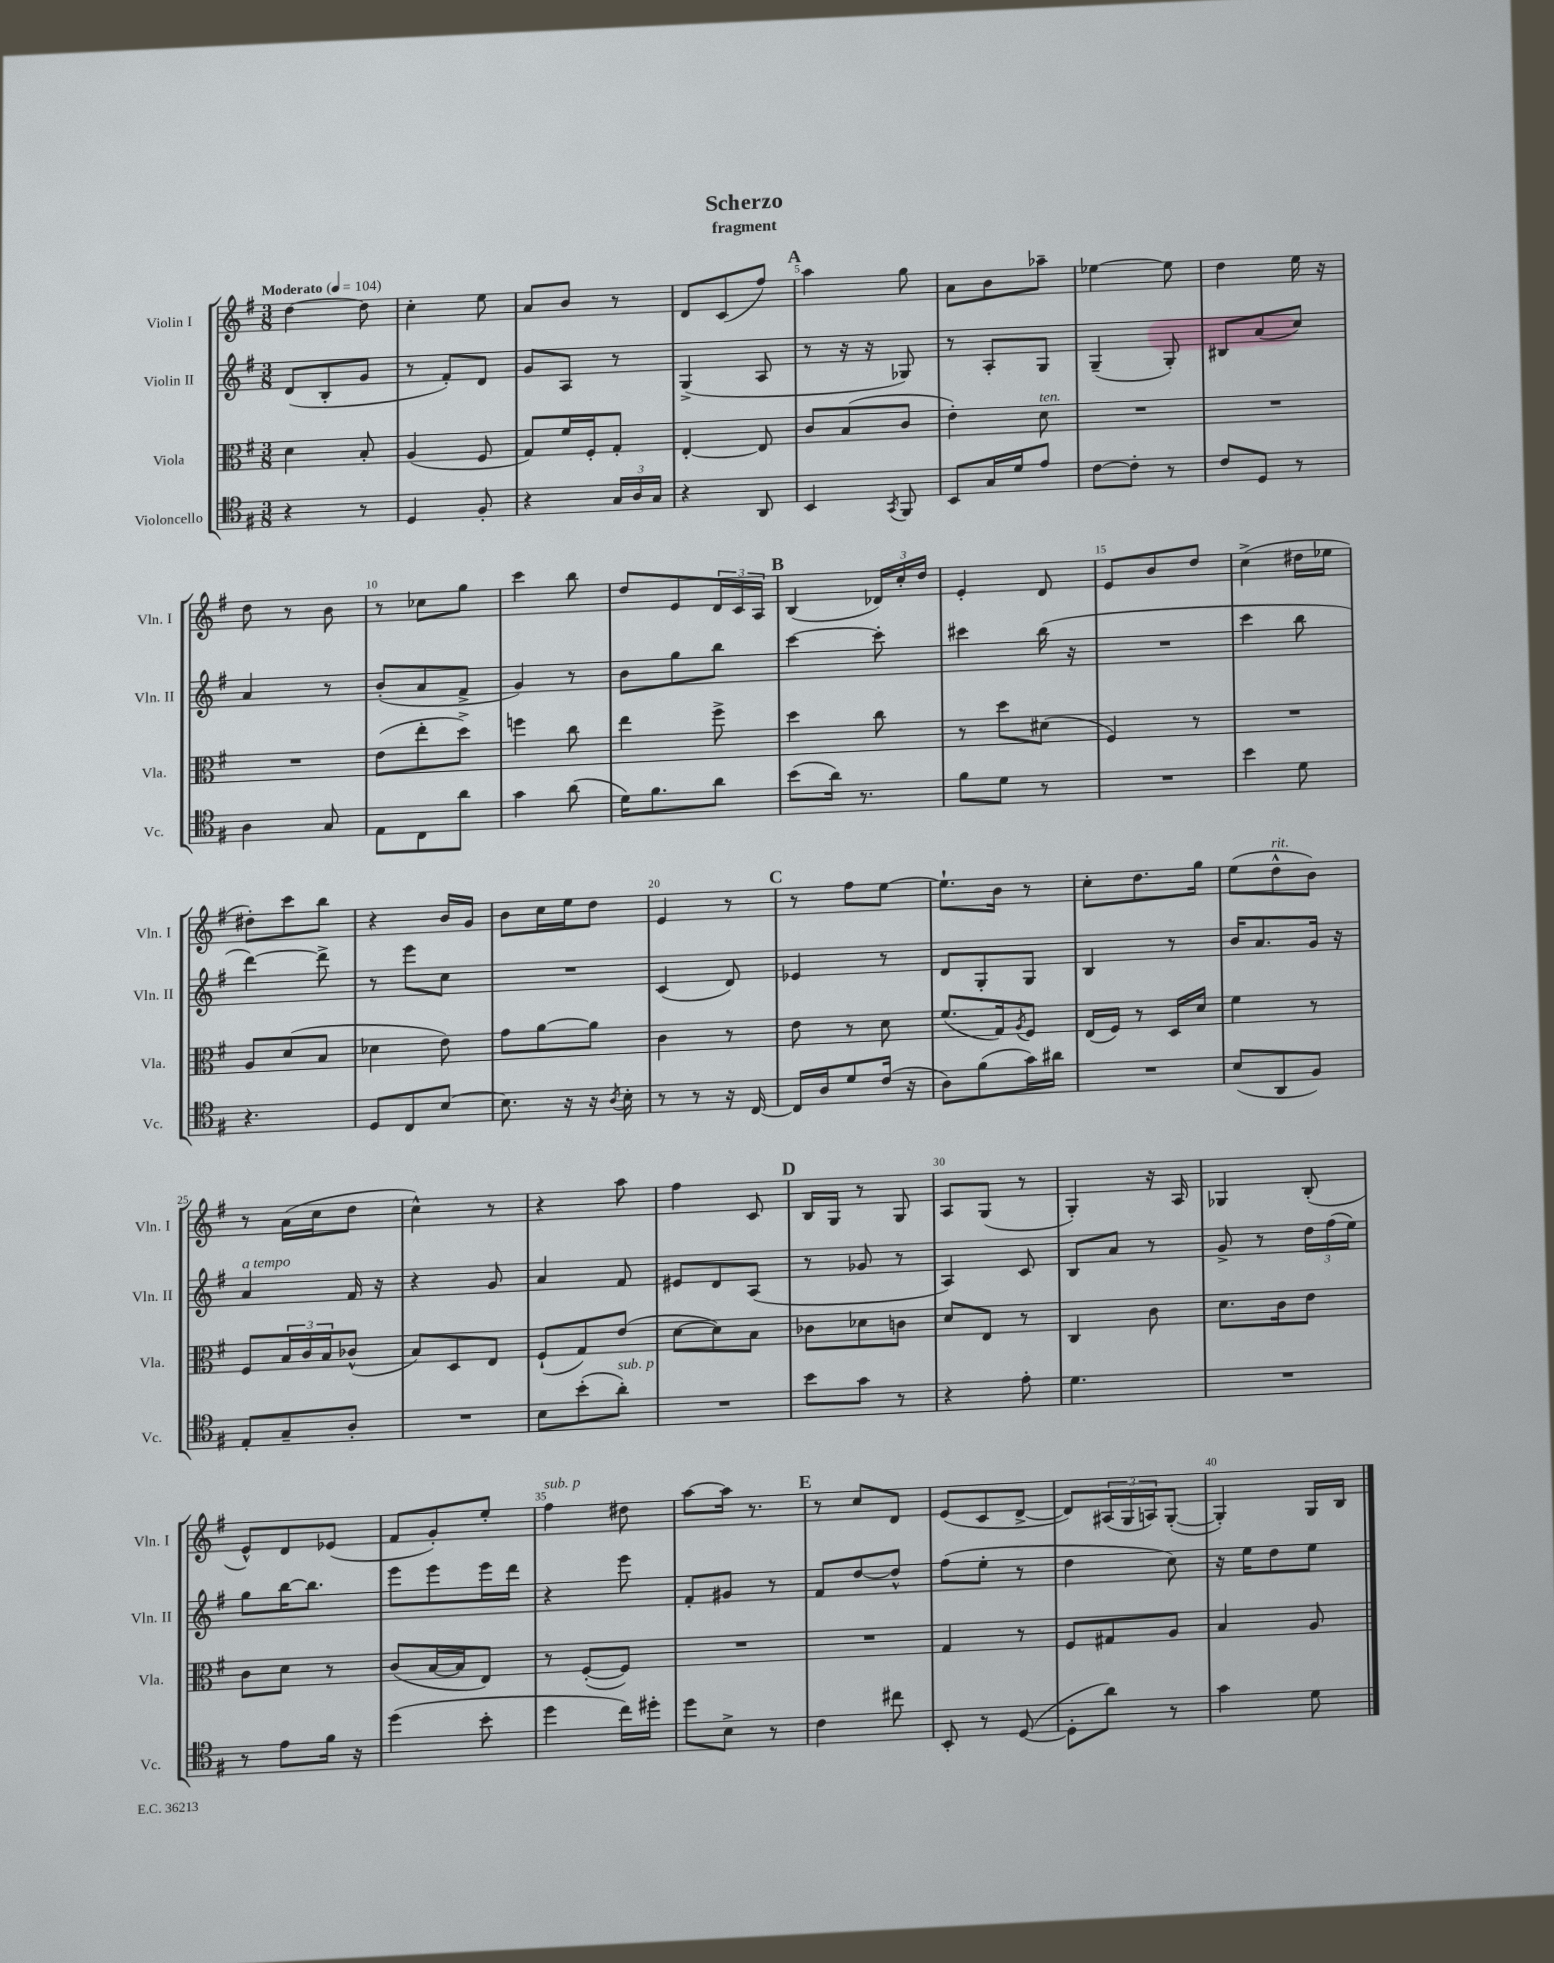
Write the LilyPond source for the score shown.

\header { title = "Scherzo" subtitle = "fragment" }
<<
\new StaffGroup <<
\new Staff = "s0" \with { instrumentName = "Violin I" shortInstrumentName = "Vln. I" } {
    \clef treble \key g \major \numericTimeSignature \time 3/8 \tempo "Moderato" 4 = 104
    d''4~ d''8 |
    c''4-. e''8 |
    a'8 b'8 r8 |
    d'8 c'8( fis''8) |
    \mark \markup { \bold "A" } a''4 g''8 |
    a'8 b'8 aes''8-- |
    ees''4~ ees''8 |
    d''4 e''16 r16 |
    d''8 r8 b'8 |
    r8 ces''8 g''8 |
    c'''4 b''8 |
    d''8 e'8 \tuplet 3/2 { d'16 c'16 a16 } |
    \mark \markup { \bold "B" } b4( \tuplet 3/2 { des'16) c''16-. d''16 } |
    e'4-. d'8 |
    e'8 b'8 d''8 |
    c''4->( dis''16 ees''16 |
    dis''8-.) c'''8 b''8 |
    r4 b'16 g'16 |
    b'8 c''16 e''16 d''8 |
    e'4 r8 |
    \mark \markup { \bold "C" } r8 fis''8 e''8~ |
    e''8.-! b'16 r8 |
    c''8-. d''8. g''16 |
    e''8( d''8-^^\markup { \italic "rit." } b'8) |
    r8 a'16( c''16 d''8 |
    c''4-^) r8 |
    r4 a''8 |
    fis''4 c'8 |
    \mark \markup { \bold "D" } b16 g16 r8 g8 |
    a8 g8( r8 |
    g4-.) r16 a16 |
    ges4 b8-.( |
    e'8-^) d'8 ees'8( |
    fis'8 g'8-.) e''8-. |
    fis''4^\markup { \italic "sub. p" } dis''8 |
    a''8~ a''16 r8. |
    \mark \markup { \bold "E" } r8 c''8 d'8 |
    e'8( c'8 d'8~-> |
    d'8) \tuplet 3/2 { ais16( g16 a16) } g8~-.( |
    g4-.) g16 b16 \bar "|." |
}
\new Staff = "s1" \with { instrumentName = "Violin II" shortInstrumentName = "Vln. II" } {
    \clef treble \key g \major \numericTimeSignature \time 3/8
    d'8( b8-. g'8 |
    r8 fis'8-.) d'8 |
    g'8 a8 r8 |
    g4->( a8 |
    \mark \markup { \bold "A" } r8 r16 r16 ges8) |
    r8 a8-. g8 |
    g4--( g8-.) |
    bis8 a'8( c''8) |
    a'4 r8 |
    b'8-.( a'8 fis'8-> |
    g'4) r8 |
    b'8 g''8 b''8 |
    \mark \markup { \bold "B" } c'''4~ c'''8-. |
    cis'''4 b''16( r16 |
    R4. |
    c'''4 b''8 |
    d'''4~) d'''8-> |
    r8 e'''8 c''8 |
    R4. |
    c'4( d'8) |
    \mark \markup { \bold "C" } ees'4 r8 |
    d'8 g8-. g8 |
    b4 r8 |
    b'16 a'8. g'16 r16 |
    a'4^\markup { \italic "a tempo" } fis'16 r16 |
    r4 g'8 |
    a'4 fis'8 |
    eis'8 d'8 a8( |
    \mark \markup { \bold "D" } r8 ges'8 r8 |
    a4) c'8 |
    b8 a'8 r8 |
    g'8-> r8 \tuplet 3/2 { d''16 fis''16( e''16) } |
    g''8 b''16~ b''8. |
    e'''8 e'''8 e'''16 d'''16 |
    r4 e'''8 |
    fis'8-. gis'8 r8 |
    \mark \markup { \bold "E" } fis'8 d''8~ d''8-^ |
    fis''8( e''8-. r8 |
    d''4 c''8) |
    r16 e''16 d''8 e''8 \bar "|." |
}
\new Staff = "s2" \with { instrumentName = "Viola" shortInstrumentName = "Vla." } {
    \clef alto \key g \major \numericTimeSignature \time 3/8
    d'4 b8-. |
    a4( fis8 |
    g8) fis'16 fis16-. g8-. |
    e4~-. e8 |
    \mark \markup { \bold "A" } c'8 b8( c'8 |
    e'4-.) d'8^\markup { \italic "ten." } |
    R4. |
    R4. |
    R4. |
    e'8( e''8-. d''8->) |
    f''4 c''8 |
    e''4 fis''8-> |
    \mark \markup { \bold "B" } d''4 c''8 |
    r8 d''8 dis'8( |
    fis4) r8 |
    R4. |
    a8 d'8( b8 |
    des'4 e'8) |
    g'8 a'8~ a'8 |
    c'4 r8 |
    \mark \markup { \bold "C" } e'8 r8 d'8 |
    fis'8.( g16) \acciaccatura { a8 } fis8 |
    e16( fis16) r8 d16 d'16 |
    fis'4 r8 |
    fis8 \tuplet 3/2 { b16 c'16 b16 } ces'8-^( |
    b8) d8 e8 |
    fis8-!( g8) e'8( |
    d'8~ d'8) b8 |
    \mark \markup { \bold "D" } ces'8 des'8 c'8 |
    d'8 e8 r8 |
    c4 c'8 |
    d'8. c'16 e'8 |
    c'8 d'8 r8 |
    c'8( b16~ b16 e8) |
    r8 fis8~-.( fis8) |
    R4. |
    \mark \markup { \bold "E" } R4. |
    g4 r8 |
    fis8 gis8 a8 |
    b4 a8 \bar "|." |
}
\new Staff = "s3" \with { instrumentName = "Violoncello" shortInstrumentName = "Vc." } {
    \clef tenor \key g \major \numericTimeSignature \time 3/8
    r4 r8 |
    d4 fis8-. |
    r4 \tuplet 3/2 { g16 a16 g16 } |
    r4 a,8 |
    \mark \markup { \bold "A" } b,4 \acciaccatura { g,8 } fis,8 |
    b,8 g16 d'16 e'8 |
    c'8~ c'8-. r8 |
    c'8 d8 r8 |
    a4 g8 |
    e8 c8 a'8 |
    g'4 a'8( |
    d'16) fis'8. a'8 |
    \mark \markup { \bold "B" } b'8( a'16) r8. |
    fis'8 d'8 r8 |
    R4. |
    b'4 d'8 |
    r4. |
    d8 c8 b8~ |
    b8. r16 r16 \acciaccatura { a8 } b16-. |
    r8 r8 r16 c16~ |
    \mark \markup { \bold "C" } c16 a16 d'8 c'16( r16 |
    a8) fis'8( g'16) ais'16 |
    R4. |
    b8( a,8 fis8) |
    e8-. g8-- a8-. |
    R4. |
    b8 b'8-.( a'8-.^\markup { \italic "sub. p" }) |
    R4. |
    \mark \markup { \bold "D" } b'8 g'8 r8 |
    r4 e'8-. |
    d'4. |
    R4. |
    r8 e'8 fis'16 r16 |
    d''4( b'8-. |
    d''4 c''16) dis''16-. |
    d''8 b8-> r8 |
    \mark \markup { \bold "E" } c'4 cis''8 |
    b,8-. r8 d8~( |
    d8-. a'8) r8 |
    g'4 d'8 \bar "|." |
}
>>
>>
\layout { \context { \Score \override BarNumber.break-visibility = ##(#f #t #t) barNumberVisibility = #(every-nth-bar-number-visible 5) } }
